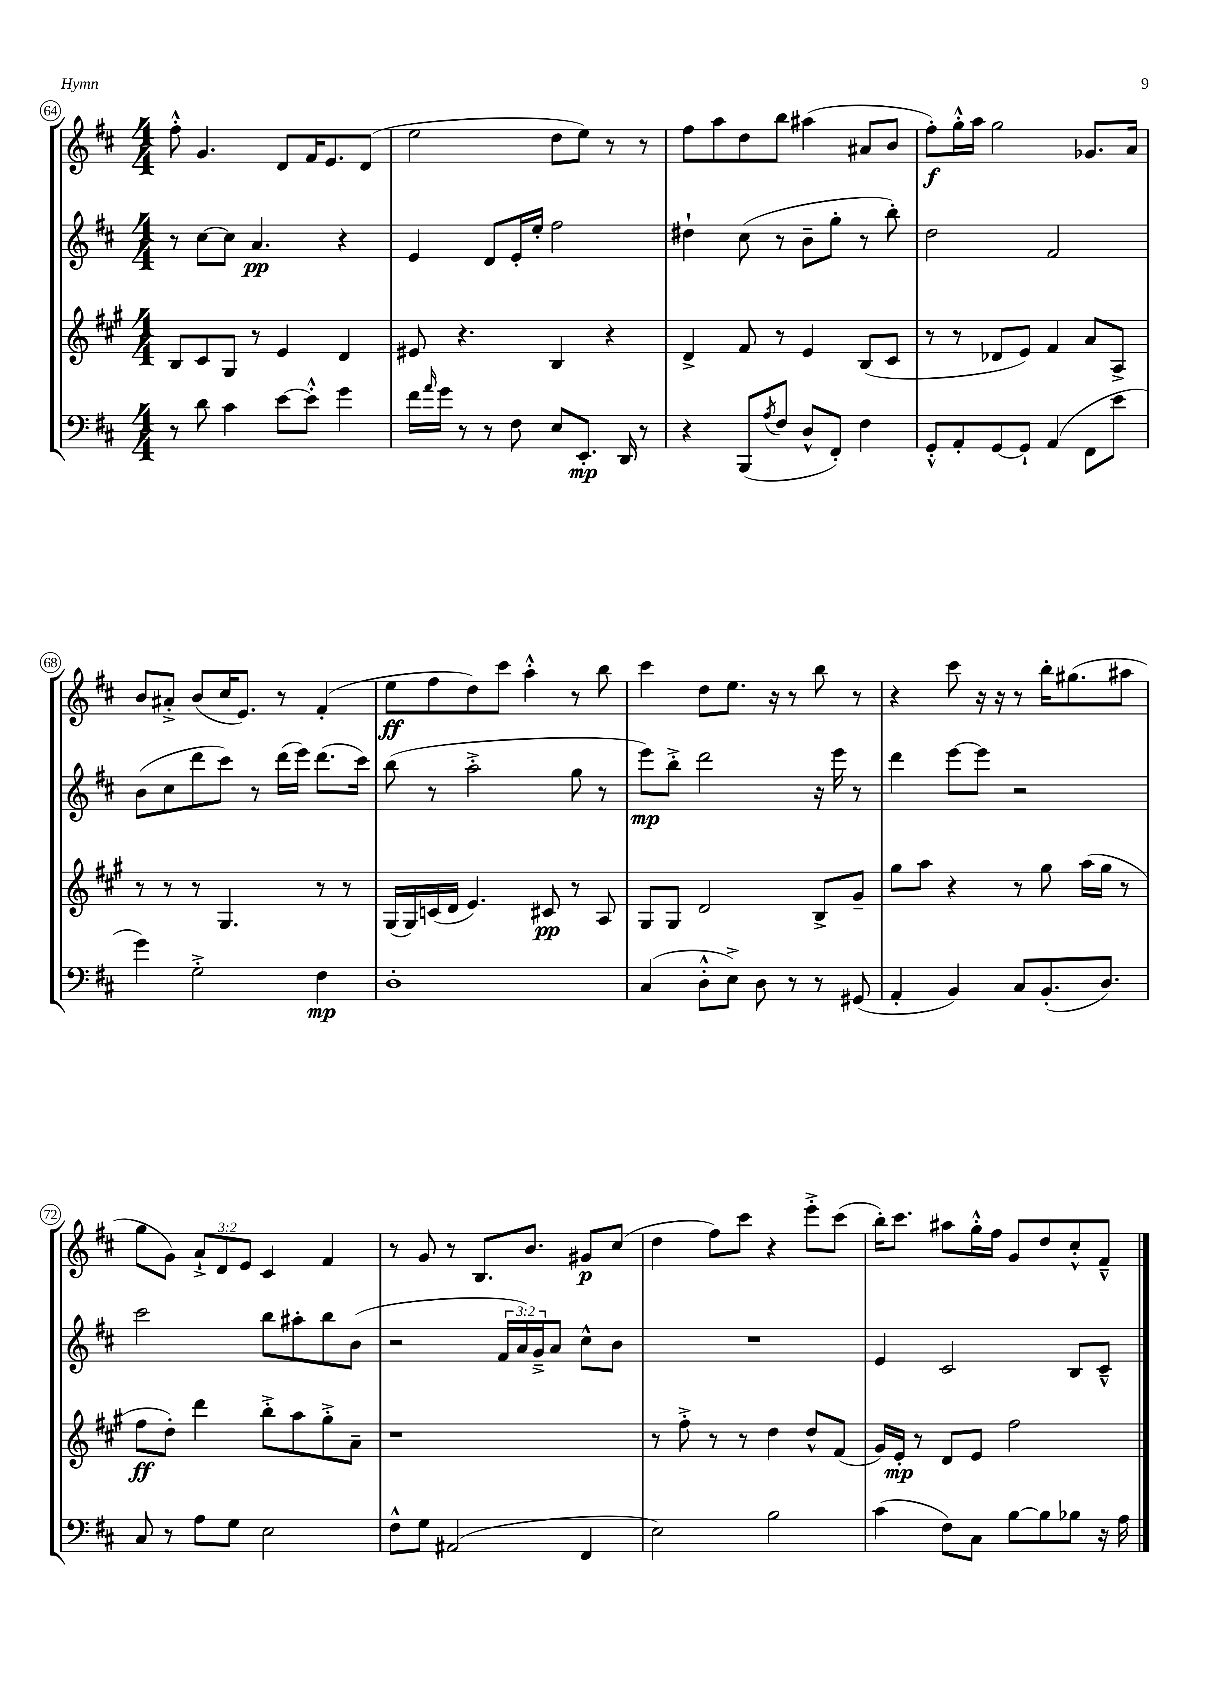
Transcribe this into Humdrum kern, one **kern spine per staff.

**kern	**kern	**kern	**kern
*staff4	*staff3	*staff2	*staff1
*clefF4	*clefG2	*clefG2	*clefG2
*k[f#c#]	*k[f#c#g#]	*k[f#c#]	*k[f#c#]
*M4/4	*M4/4	*M4/4	*M4/4
8r	8B	8r	8ff#'^^
8d	8c#	[8cc#	4.g
4c#	8G#	8cc#]	.
.	8r	4.a	.
[8e	4e	.	8d
8e'^^]	.	.	16f#
.	.	.	8.e
4g	4d	4r	.
.	.	.	(8d
=	=	=	=
16f#	8e#	4e	2ee
16qqa	.	.	.
16g	.	.	.
8r	4.r	.	.
8r	.	8d	.
8F#	.	16e'	.
.	.	16ee'	.
8E	4B	2ff#	8dd
8.EE'	.	.	8ee)
.	4r	.	8r
16DD	.	.	.
8r	.	.	8r
=	=	=	=
4r	4d^	4dd#`	8ff#
.	.	.	8aa
(8BBB	8f#	(8cc#	8dd
8qA	.	.	.
8F#	8r	8r	8bb
8D^^	4e	8b~	(4aa#
8FF#')	.	8gg'	.
4F#	(8B	8r	8a#
.	8c#	8bb')	8b
=	=	=	=
8GG'^^	8r	2dd	8ff#')
8AA'	8r	.	16gg'^^
.	.	.	16aa
[8GG	8d-	.	2gg
8GG`]	8e)	.	.
(4AA	4f#	2f#	.
8FF#	8a	.	8.g-
8e	8A^	.	.
.	.	.	16a
=	=	=	=
4g)	8r	(8b	8b
.	8r	8cc#	8a#'^
2G'^	8r	8ddd	(8b
.	4.G#	8ccc#)	16cc#
.	.	.	8.e)
.	.	8r	.
.	.	(16ddd	8r
.	.	16eee)	.
4F#	8r	(8.ddd	(4f#'
.	8r	.	.
.	.	16ccc#)	.
=	=	=	=
1D'	(16G#	(8bb	8ee
.	16G#)	.	.
.	(16c	8r	8ff#
.	16d	.	.
.	4.e)	2aa'^	8dd)
.	.	.	8ccc#
.	.	.	4aa'^^
.	8c#	.	.
.	8r	8gg	8r
.	8A	8r	8bb
=	=	=	=
(4C#	8G#	8eee)	4ccc#
.	8G#	8bb'^	.
8D'^^	2d	2ddd	8dd
8E^)	.	.	8.ee
8D	.	.	.
.	.	.	16r
8r	.	.	8r
8r	8B^	16r	8bb
.	.	16eee	.
(8GG#	8g#~	8r	8r
=	=	=	=
4AA'	8gg#	4ddd	4r
.	8aa	.	.
4BB)	4r	[8eee	8ccc#
.	.	8eee]	16r
.	.	.	16r
8C#	8r	2r	8r
(8.BB'	8gg#	.	16bb'
.	.	.	(8.gg#
.	(16aa	.	.
8.D)	16gg#	.	.
.	8r	.	8aa#
=	=	=	=
8C#	8ff#	2ccc#	8gg
8r	8dd')	.	8g)
8A	4ddd	.	12a`^
.	.	.	12d
8G	.	.	.
.	.	.	12e
2E	8bb'^	8bb	4c#
.	8aa	8aa#'	.
.	8gg#'^	8bb	4f#
.	8a~	(8b	.
=	=	=	=
8F#^^	1r	2r	8r
8G	.	.	8g
(2AA#	.	.	8r
.	.	.	8.B
.	.	24f#	.
.	.	24a)	.
.	.	.	8.b
.	.	24g~^	.
.	.	8a	.
4FF#	.	8cc#^^	8g#
.	.	8b	(8cc#
=	=	=	=
2E)	8r	1r	4dd
.	8ff#'^	.	.
.	8r	.	8ff#)
.	8r	.	8ccc#
2B	4dd	.	4r
.	8dd^^	.	8eee'^
.	(8f#	.	(8ccc#
=	=	=	=
(4c#	16g#)	4e	16bb')
.	16e'	.	8.ccc#
.	8r	.	.
8F#)	8d	2c#	8aa#
8C#	8e	.	16gg'^^
.	.	.	16ff#
[8B	2ff#	.	8g
8B]	.	.	8dd
8B-	.	8B	8cc#'^^
16r	.	8c#~^^	8f#~^^
16A	.	.	.
==	==	==	==
*-	*-	*-	*-
